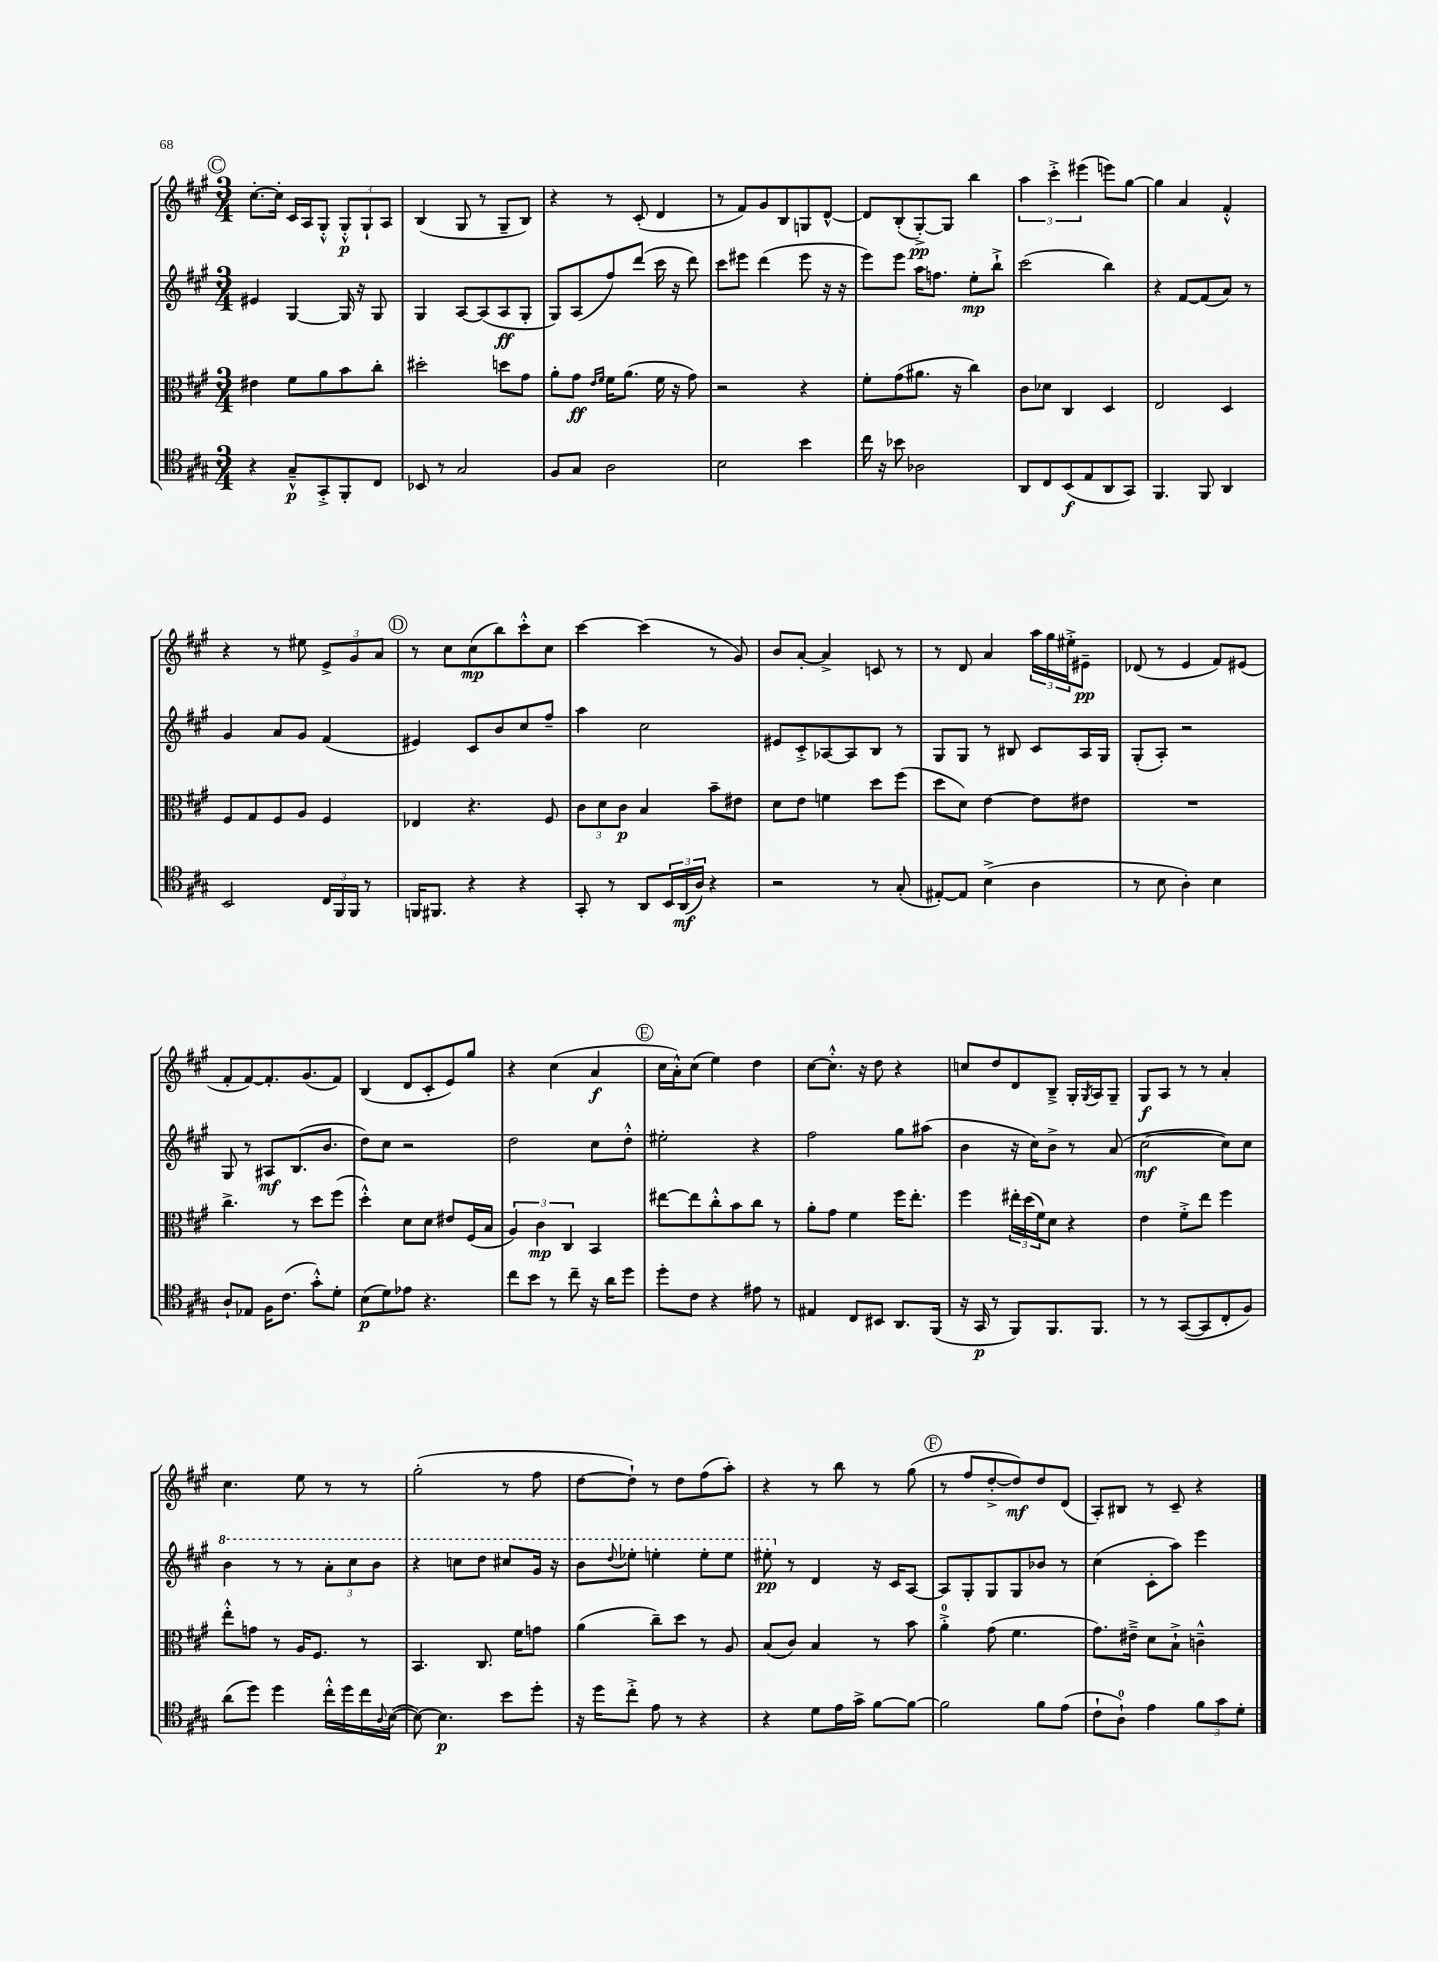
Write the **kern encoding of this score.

**kern	**kern	**kern	**kern
*staff4	*staff3	*staff2	*staff1
*clefC4	*clefC3	*clefG2	*clefG2
*k[f#c#g#]	*k[f#c#g#]	*k[f#c#g#]	*k[f#c#g#]
*M3/4	*M3/4	*M3/4	*M3/4
4r	4e#	4e#	[8.cc#'
.	.	.	16cc#']
8G#~^^	8f#	[4G#	16c#
.	.	.	16A
8GG#'^	8a	.	8G#'^^
8FF#'	8b	16G#]	12G#'^^
.	.	16r	.
.	.	.	12G#`
8C#	8cc#'	8G#	.
.	.	.	12A
=	=	=	=
8BB-	2dd#'	4G#	(4B
8r	.	.	.
2G#	.	[8A	8G#
.	.	(8A]	8r
.	8dd	8A	8G#~
.	8g#	8G#'	8B)
=	=	=	=
8F#	8a'	8G#)	4r
8G#	8g#	(8A	.
.	16qqe	.	.
.	16qqf#	.	.
2A	16f#	8ff#)	8r
.	(8.a	.	.
.	.	(8ddd	(8c#'
.	16f#	16ccc#	4d
.	16r	16r	.
.	8g#)	8ddd)	.
=	=	=	=
2B	2r	8ccc#	8r
.	.	8eee#	8f#)
.	.	(4ddd	8g#
.	.	.	8B
4b	4r	8eee#	8G
.	.	16r	[8d^^
.	.	16r	.
=	=	=	=
16cc#	8f#'	8eee)	8d]
16r	.	.	.
8b-	(8g#	8eee	(8B'
2A-	8.a#	16aa	[8G#'^)
.	.	8.ff	.
.	.	.	8G#]
.	16r	.	.
.	4cc#)	8ee'	4bb
.	.	8bb`^	.
=	=	=	=
8AA	8c#	(2ccc#	6aa
8C#	8d-	.	.
.	.	.	6ccc#'^
(8BB	4C#	.	.
.	.	.	(6eee#
8E	.	.	.
8AA	4D	4bb)	8eee)
8GG#)	.	.	[8gg#
=	=	=	=
4.FF#	2E	4r	4gg#]
.	.	[8f#	4a
8FF#	.	(8f#]	.
4AA	4D	8a)	4f#'^^
.	.	8r	.
=	=	=	=
2BB	8F#	4g#	4r
.	8G#	.	.
.	8F#	8a	8r
.	8A	8g#	8ee#
24C#	4F#	(4f#	12e^
24FF#	.	.	.
24FF#	.	.	12g#
8r	.	.	.
.	.	.	12a
=	=	=	=
16FF	4E-	4e#)	8r
8.FF#	.	.	.
.	.	.	8cc#
4r	4.r	8c#	(8cc#
.	.	8b	8bb)
4r	.	8cc#	8ccc#'^^
.	8F#	8ff#~	8cc#
=	=	=	=
8GG#'	12c#	4aa	[4ccc#
.	12d	.	.
8r	.	.	.
.	12c#	.	.
8AA	4B	2cc#	(4ccc#]
24BB	.	.	.
(24AA	.	.	.
24A)	.	.	.
4r	8b~	.	8r
.	8e#	.	8g#)
=	=	=	=
2r	8d	8e#	8b
.	8e	8c#'^	[8a'
.	4f	[8A-	4a^]
.	.	8A-]	.
8r	8dd	8B	8c
(8G#'	(8ff#	8r	8r
=	=	=	=
[8E#')	8dd	8G#	8r
8E#]	8d)	8G#	8d
(4B^	[4e	8r	4a
.	.	8B#	.
4A	8e]	8c#	24aa
.	.	.	24gg#
.	.	.	24ee#'^
.	8e#	16A	8e#~
.	.	16G#	.
=	=	=	=
8r	2.r	(8G#'	(8d-
8B	.	8A')	8r
4A')	.	2r	4e
4B	.	.	8f#)
.	.	.	(8e#
=	=	=	=
8A`	4.cc#^	8G#	8f#'
8E-	.	8r	[8f#)
16F#	.	8A#	8.f#']
(8.c#	.	.	.
.	8r	(8.B	.
.	.	.	(8.g#
8g#'^^)	8dd	.	.
.	.	8.b	.
8d'	(8ff#	.	8f#)
=	=	=	=
(8B	4dd'^^)	8dd)	(4B
8d)	.	8cc#	.
8e-	8d	2r	8d
4.r	8d	.	8c#'
.	8e#	.	8e)
.	(16F#	.	8gg#
.	16B	.	.
=	=	=	=
8cc#	6A)	2dd	4r
8b	.	.	.
.	6c#	.	.
8r	.	.	(4cc#
.	6C#	.	.
8cc#~	.	.	.
16r	4BB	8cc#	4a
16a	.	.	.
8dd	.	8dd'^^	.
=	=	=	=
8dd'	[8ee#	2ee#'	16cc#
.	.	.	16a'^^)
8c#	8ee#]	.	(8cc#
4r	8cc#'^^	.	4ee)
.	8b	.	.
8e#	8cc#	4r	4dd
8r	8r	.	.
=	=	=	=
4E#	8a'	2ff#	[8cc#
.	8g#	.	8.cc#'^^]
8C#	4f#	.	.
.	.	.	16r
8BB#	.	.	8dd
8.AA	16ff#	8gg#	4r
.	8.ee'	.	.
.	.	(8aa#	.
(16FF#	.	.	.
=	=	=	=
16r	4ff#	4b	8cc
16GG#	.	.	.
8r	.	.	8dd
8FF#)	24ee#'	16r	8d
.	(24dd	.	.
.	.	16cc#)	.
.	24f#)	.	.
8.FF#	8d	8b^	8B~^
.	4r	8r	16G#'
.	.	.	8qG#
8.FF#	.	.	16A
.	.	(8a	8G#~
=	=	=	=
8r	4e	[2cc#	8G#
8r	.	.	8A
([8GG#	8f#'^	.	8r
8GG#]	8ee	.	8r
8C#'	4ff#	8cc#])	4a'
8F#)	.	8cc#	.
=	=	=	=
(8a	8ee'^^	4bb	4.cc#
8dd)	8g	.	.
4dd	8r	8r	.
.	16A	8r	8ee
.	8.F#	.	.
16cc#'^^	.	12aa'	8r
16dd	.	.	.
.	.	12ccc#	.
16cc#	8r	.	8r
.	.	12bb	.
8qqA	.	.	.
([16B	.	.	.
=	=	=	=
8B_)	4.BB	4r	(2gg#'
4.B]	.	.	.
.	.	8ccc	.
.	8.C#	8ddd	.
8b	.	8ccc#	8r
.	16f#	.	.
8dd'	8g	16gg#	8ff#
.	.	16r	.
=	=	=	=
16r	(4a	8bb	[8dd
16dd	.	.	.
.	.	8qqddd	.
8cc#'^	.	8eee-'	8dd`])
8e	8cc#~)	4eee'	8r
8r	8dd	.	8dd
4r	8r	8eee'	(8ff#
.	8A	8eee	8aa')
=	=	=	=
4r	(8B	8eee#'	4r
.	8c#)	8r	.
8d	4B	4d	8r
16e	.	.	8bb
16g#^	.	.	.
[8f#	8r	16r	8r
.	.	16c#	.
8f#_	8b	[8A	(8gg#
=	=	=	=
2f#]	4a'^	8A]	8r
.	.	8G#'	8ff#
.	(8g#	8G#	[8dd'^
.	4.f#	8G#	8dd])
8f#	.	8b-	8dd
(8e	.	8r	(8d
=	=	=	=
8c#`	8.g#)	(4cc#	8A')
8A`)	.	.	8B#
.	16e#~^	.	.
4e	8d	8c#'	8r
.	8B`^	8aa)	8c#~
12f#	4c~^^	4eee	4r
12g#	.	.	.
12d'	.	.	.
==	==	==	==
*-	*-	*-	*-
